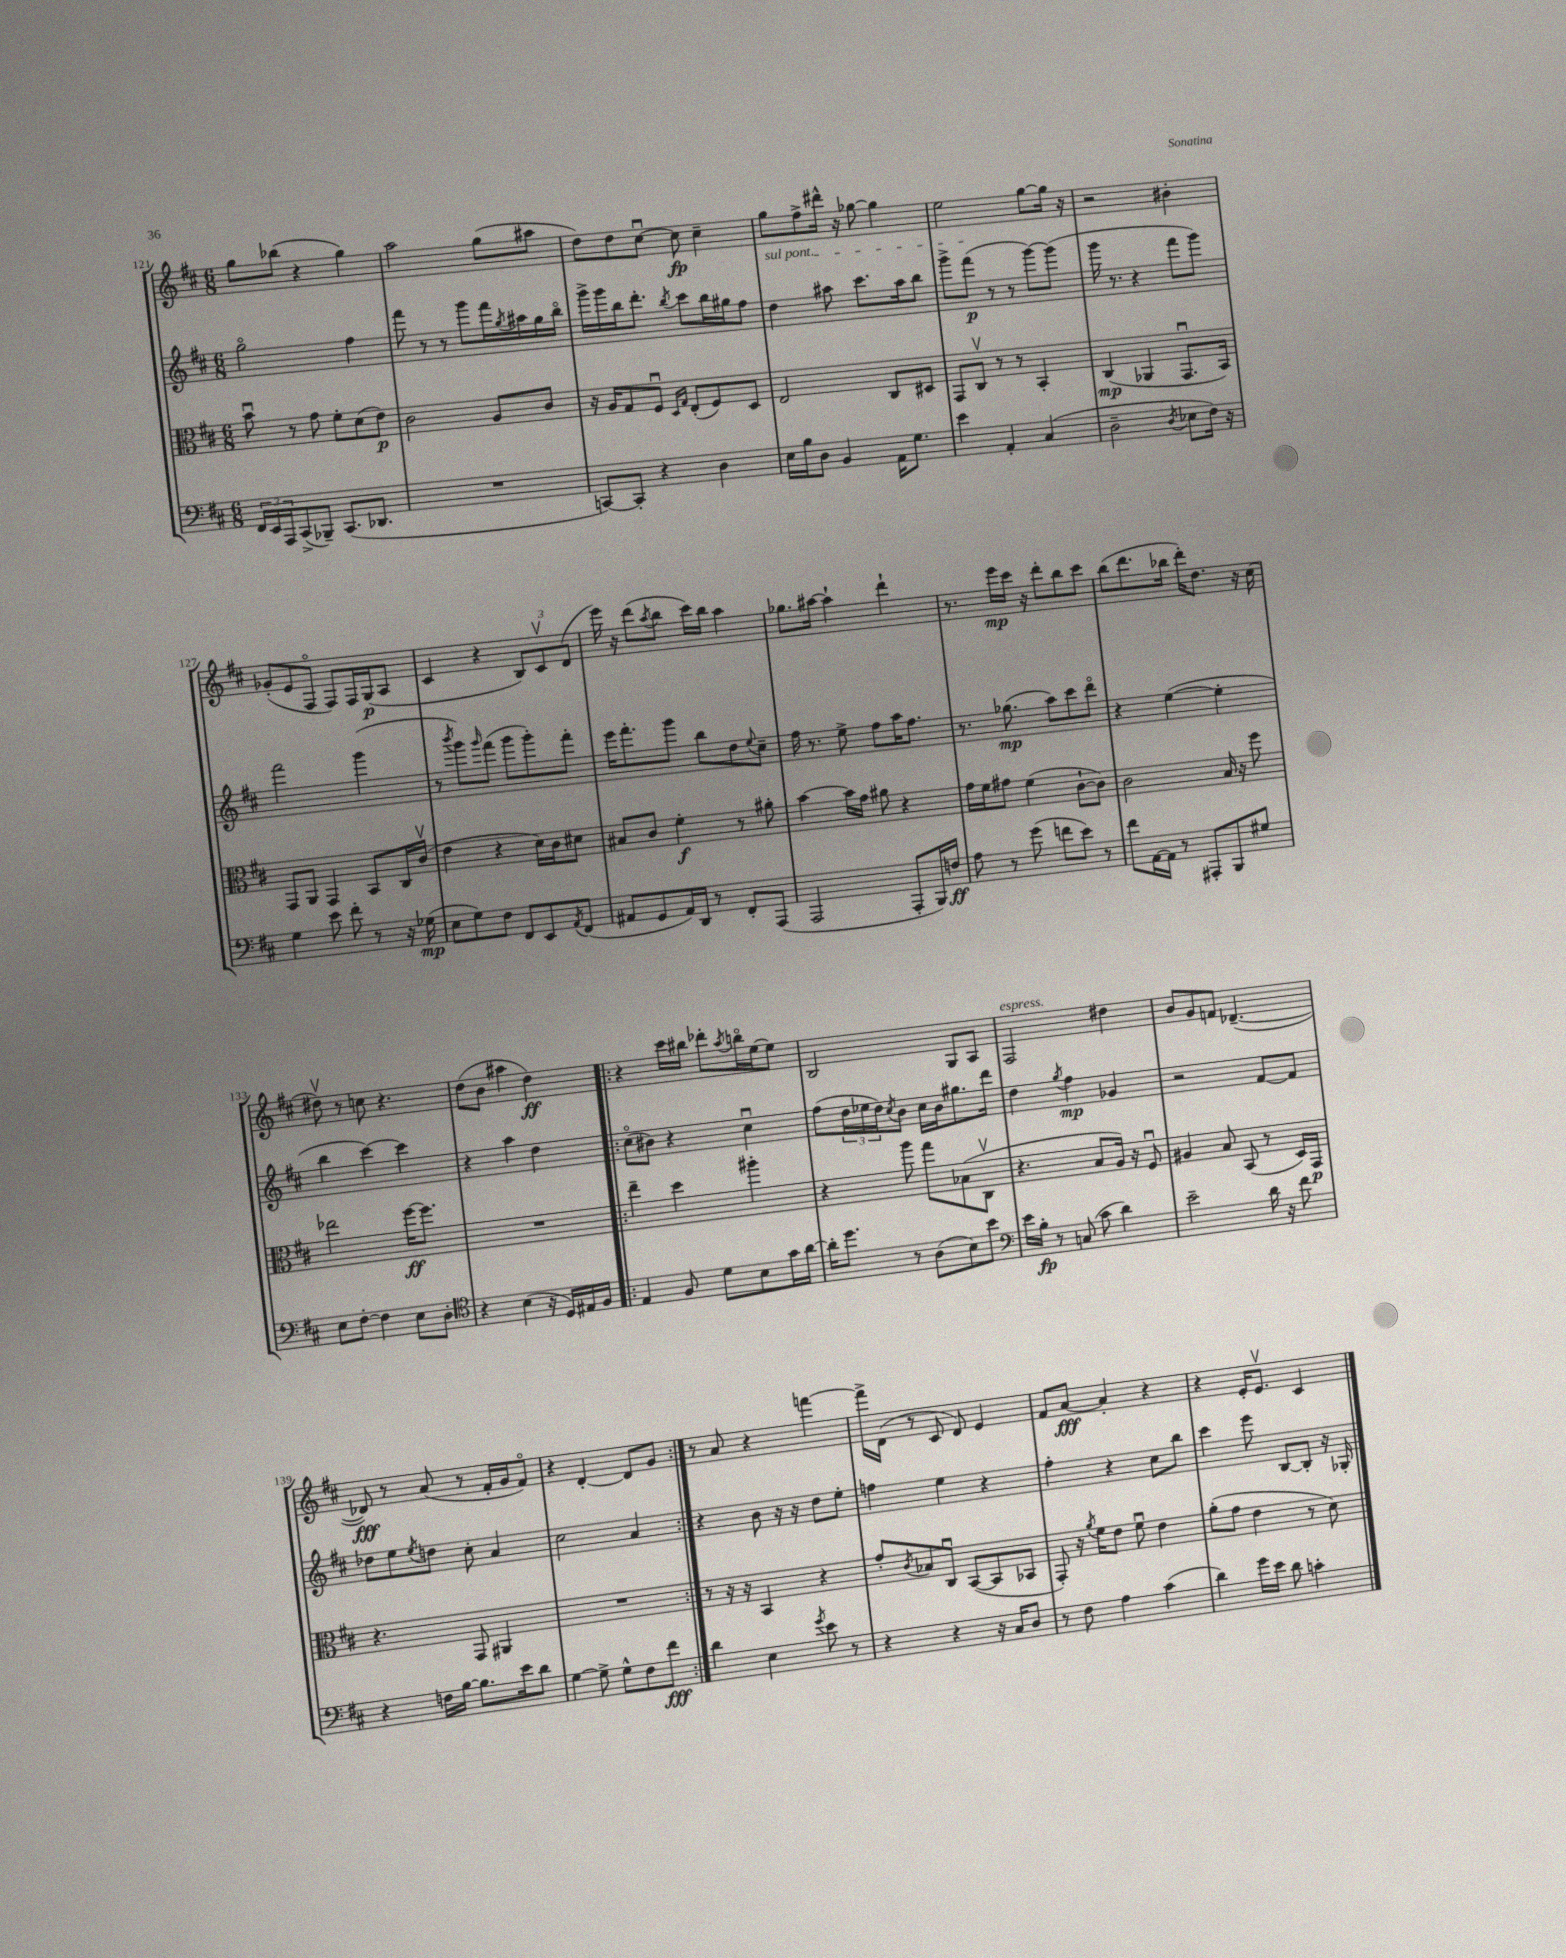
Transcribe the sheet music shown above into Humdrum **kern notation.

**kern	**kern	**kern	**kern
*staff4	*staff3	*staff2	*staff1
*clefF4	*clefC3	*clefG2	*clefG2
*k[f#c#]	*k[f#c#]	*k[f#c#]	*k[f#c#]
*M6/8	*M6/8	*M6/8	*M6/8
24FF#/LL	8bu\	2ggo\	8gg\L
24EE/	.	.	.
24AAA/J	.	.	.
(8CC#^/	8r	.	(8bb-\J
8BBB-~/J)	8g\	.	4r
(8.CC#/L	8f#'\L	.	.
.	(8d\	4ff#\	4gg\)
8.DD-/J	.	.	.
.	8e\J)	.	.
=	=	=	=
2.r	2c#\	8fff#\	2aa\
.	.	8r	.
.	.	8r	.
.	.	8ggg\L	.
.	8A/L	16fff#\L	(8gg\L
.	.	8qgg/	.
.	.	16aa#\	.
.	8c#/J	16gg\	8aa#\J
.	.	16bbo\JJ	.
=	=	=	=
[8CC/L)	16r	16ggg^\LL	8dd\L)
.	16A/LK	16ggg\	.
8CC'/]J	8G/	16bb\J	8dd\
.	.	8.ddd'\J	.
4r	8F#u/J	.	[8cc#u\J
.	16qqD/LL	.	.
.	16qqG/JJ	8qbb/	.
.	(8E'/L	8ccc#\L	8cc#\]
4D\	8F#/)	16bb\L	4cc#~\
.	.	16gg#\J	.
.	8D/J	8ff#\J	.
=	=	=	=
16E\LL	2E/	4dd\	8gg\L
16B\J	.	.	.
8D\J	.	.	8ff#^\
4BB/	.	8aa#\	16ddd#^^\Jk
.	.	.	16r
.	.	8.ccc#\L	[8gg-\
16AA\LK	8C#/L	.	4gg-\]
8.G\J	.	16aa#\k	.
.	8D#/J	8bb\J	.
=	=	=	=
4e\	8GG/L	8ggg^\L	2ee\
.	8C#v/J	(8fff#\J	.
4AA'/	8r	8r	.
.	8r	8r	.
(4C#/	4BB'/	[8ggg\L)	[8gg\L
.	.	(8ggg\]J	16gg\]Jk
.	.	.	16r
=	=	=	=
2D~\	(4C#/	16ggg\	2r
.	.	8.r	.
.	4AA-/	4r	.
8qD/	.	.	.
8E-\L	8.GGu/L	8fff#\L	4b#'\
16F#\Jk)	.	8ggg\J)	.
16r	16BB/Jk)	.	.
=	=	=	=
4G\	8GG/L	2fff#\	(8g-'/L
.	8AA/J	.	8e/
8e\	4GG/	.	8F#o/J
8f#'\	.	.	8F#/L)
8r	8BB/L	(4ggg\	16F#/L
.	.	.	(16G/J
16r	16C#/L	.	8A/J
(16G-\	(16c#v/JJ	.	.
=	=	=	=
8E\L	4e\	8r	4c#/
.	.	8qbbb/	.
8G\)	.	8ggg\L)	.
.	.	16qqggg/	.
8F#\J	4r	(8fff#\J	4r
8FF#/L	.	8ggg\L	.
8EE/	16d\LL)	8ggg'\)	12B/L)
.	16c#\J	.	.
.	.	.	12c#v/
8qAA/	.	.	.
(8FF#/J	8d#\J	8fff#'\J	.
.	.	.	(12d/J
=	=	=	=
8AA#/L	8B#/L	16eee\LK	16eee\)
.	.	8.fff#'\	16r
8GG/	8c#/J	.	(8ddd\L
.	.	.	8qaa/
16AA#/L)	4f#'\	8ggg\J	8bb\J
16DD/JJ	.	.	.
8r	.	8bb\L	16ccc#\LL)
.	.	.	16bb\JJ
8FF#'/L	8r	8dd\	4aa\
.	.	8qqee/	.
(8AAA/J	8a#'\	8cc#~\J	.
=	=	=	=
2AAA/	[4b\	16ff#\	8.gg-\L
.	.	8.r	.
.	.	.	[16aa#\Jk
.	16b\]LL	8ee^\	4aa#`\]
.	16g\JJ	.	.
.	8a#\	8ff#\L	.
8AAA'/L	4r	16aa\K	4ddd`\
.	.	8.ff#\J	.
16BBB/L)	.	.	.
16F/JJ	.	.	.
=	=	=	=
8A\	16g\LL	8.r	8.r
.	16f#\J	.	.
8r	8g#\J	.	.
.	.	(8.gg-\	16eee\LL
(8g\	(4f#\	.	16ccc#\JJ
.	.	.	16r
8f\L	.	8aa\L)	8ddd'\L
8e\J)	[8c#`\L	8ccc#\	8bb\
8r	8c#\]J)	8dddo\J	8ccc#\J
=	=	=	=
8f#\L	2c#\	4r	(8bb\L
[16AA\L	.	.	8.ddd\
16AA\]JJ	.	.	.
8r	.	([4ee\	.
.	.	.	16bb-\Jk
8AAA#'/L	.	.	16ddd'\LK)
.	.	.	8.dd\J
8BBB/	16B/	4ee'\]	.
.	16r	.	.
8G#/J	8ff#\	.	16r
.	.	.	(16cc#\
=	=	=	=
8E\L	2ee-\	4bb\	8dd#v\)
[8F#'\J	.	.	8r
4F#\]	.	[4ccc#\)	8cc\
.	.	.	4.r
8E\L	[16ff#\LK	4ccc#\]	.
.	8.ff#\]J	.	.
8D'\J	.	.	.
=	=	=	=
*clefC4	*	*	*
4r	2.r	4r	(8dd\L
.	.	.	8b\J
(4B\	.	4aa\	4aa#\
16r	.	4dd\	4dd\)
16D/LL)	.	.	.
16E#/	.	.	.
16F#/JJ	.	.	.
=!|:	=!|:	=!|:	=!|:
4E/	4ee~\	(8cc#o\L	4r
.	.	8b#\J)	.
8F#/	4dd\	4r	16ccc#\LL
.	.	.	16bb#\JJ
8d\L	.	.	8ddd-'\L
.	.	.	8qaa/
8B\	4aa#'\	4cc#u\	16bbo\L
.	.	.	[16ee\J
16g\L	.	.	8ee\]J
[16a\JJ	.	.	.
=	=	=	=
16a'\]LK	4r	(8ff#\L	2B/
8.dd\J	.	.	.
.	.	24dd\L	.
.	.	24ee-\	.
.	.	24dd\J)	.
.	.	8qcc#/	.
8r	8aa\	8b\J	.
(8A\L	8gg\L	16cc#\LL	.
.	.	16b\J	.
8B\)	(8B-\	8.gg#\	8G/L
8b\J	8C#v\J	.	8A/J
.	.	16ddd\Jk	.
=	=	=	=
*clefF4	*	*	*
16e\LL	4.r	4dd\	2F#/
16B'\JJ	.	.	.
8r	.	.	.
.	.	8qgg/	.
(8C/	.	4ff#\	.
8c#\	8B/L	.	.
4d\)	16A/Jk)	4g-/	4dd#\
.	16r	.	.
.	8F#u/	.	.
=	=	=	=
2e~\	4A#/	2r	8b/L
.	.	.	8g/
.	8B/	.	8f/J
.	(8BB/	.	([4.d-~/
16d\	8r	[8f#/L	.
16r	.	.	.
8f#\	16D/LL)	8f#/]J	.
.	16GG/JJ	.	.
=	=	=	=
4r	4.r	8dd-\L	8d-/])
.	.	8ee\	8r
.	.	8qee/	.
16F\LL	.	8dd\J	(8a/
[16B\JJ	.	.	.
8.B\]L	8GG/	8cc#'\	8r
.	4AA#/	4a/	16f#'/LL
16e\k	.	.	16g/J
8d\J	.	.	8f#o/J)
=	=	=	=
[4G\	2.r	2cc#\	4r
8G^\]	.	.	[4d'/
8G^^\L	.	.	.
8F#\	.	4a/	8d/]L
8f#\J	.	.	8g/J
=:|!	=:|!	=:|!	=:|!
4d\	8r	4r	8r
.	16r	.	8a/
.	16r	.	.
4E\	4BB/	8b\	4r
.	.	16r	.
.	.	16r	.
8qg/	.	.	.
8e\	4r	8dd\L	[4fff\
8r	.	8ee'\J	.
=	=	=	=
4r	8g'/L	4ff\	16fff^\]LL
.	.	.	(16d\JJ
.	8qc#/	.	.
.	8B-/	.	8r
4r	8C#u/J	4ee\	8c#/
.	([8BB/L	.	8d/)
16r	8BB/]	4r	4e/
16C#/LK	.	.	.
8D/J	8BB-/J	.	.
=	=	=	=
8r	8GG'/)	4ff#'\	8f#/L
8F#\	16r	.	[8a/J
.	8qa/	.	.
.	16f#\LK	.	.
4A\	8e\J	4r	4a'/]
.	8f#u\	.	.
(4c#\	4e\	8cc#\L	4r
.	.	8bb\J	.
=	=	=	=
4d\)	(8a'\L	4ccc#\	4r
.	8g\J	.	.
16g\LL	4e\	8eee\	16e'/LK
16e\JJ	.	.	8.ev/J
8d\	.	[8B/L	.
4c'\	8r	8B'/]J	4c#/
.	8d\)	16r	.
.	.	16G-'/	.
==	==	==	==
*-	*-	*-	*-
